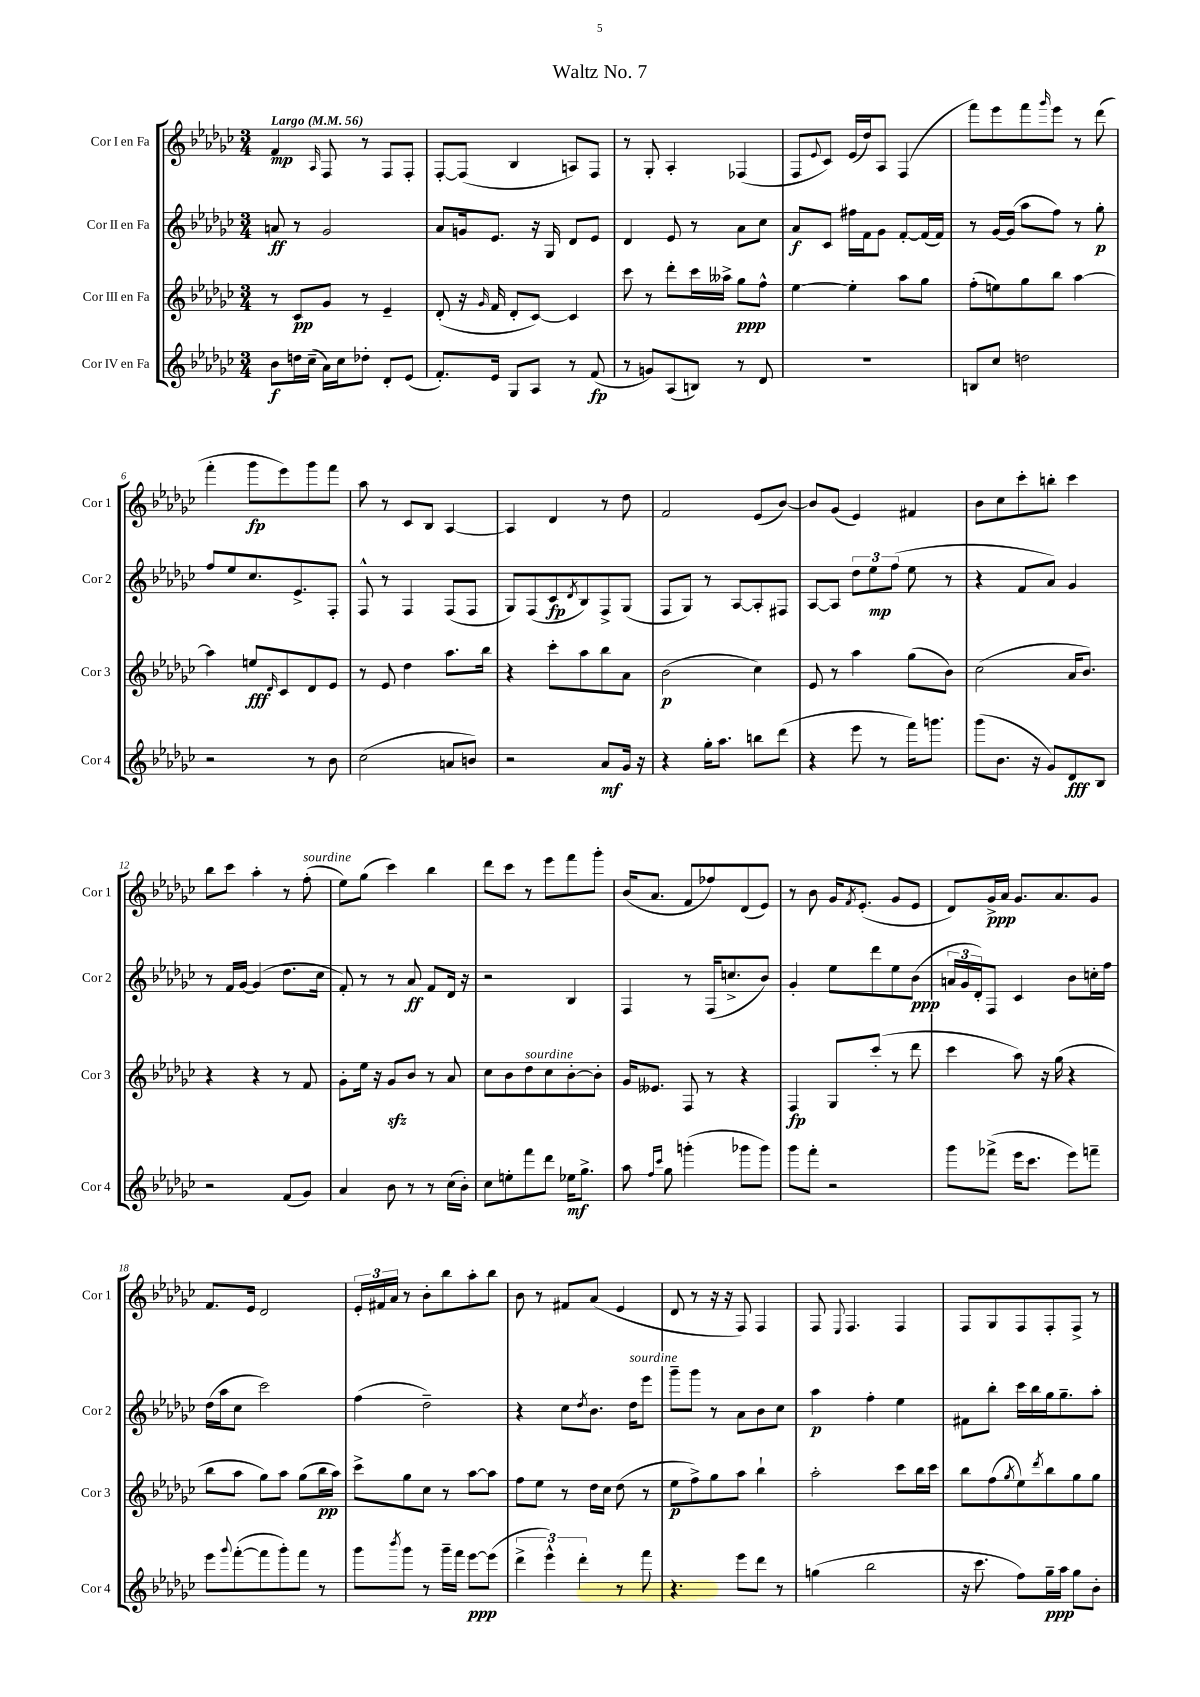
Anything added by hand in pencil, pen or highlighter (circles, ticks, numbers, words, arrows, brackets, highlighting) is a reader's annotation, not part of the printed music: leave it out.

**kern	**dynam	**kern	**dynam	**kern	**dynam	**kern	**dynam
*part4	*part4	*part3	*part3	*part2	*part2	*part1	*part1
*staff4	*staff4	*staff3	*staff3	*staff2	*staff2	*staff1	*staff1
*I"Cor IV en Fa	*	*I"Cor III en Fa	*	*I"Cor II en Fa	*	*I"Cor I en Fa	*
*I'Cor 4	*	*I'Cor 3	*	*I'Cor 2	*	*I'Cor 1	*
*clefG2	*	*clefG2	*	*clefG2	*	*clefG2	*
*k[b-e-a-d-g-c-]	*	*k[b-e-a-d-g-c-]	*	*k[b-e-a-d-g-c-]	*	*k[b-e-a-d-g-c-]	*
*M3/4	*	*M3/4	*	*M3/4	*	*M3/4	*
*MM56	*	*MM56	*	*MM56	*	*MM56	*
=1	=1	=1	=1	=1	=1	=1	=1
!	!	!	!	!	!	!LO:TX:a:B:t=Largo	!
8b-\L	f	8r	.	8an/	ff	4f/	mp
16ddn\L	.	8c-/L	pp	8r	.	.	.
(16cc-~\JJ	.	.	.	.	.	.	.
.	.	.	.	.	.	16qqA-/	.
16a-\LL)	.	8g-/J	.	2g-/	.	8F/	.
16cc-\J	.	.	.	.	.	.	.
8dd-X'\J	.	8r	.	.	.	8r	.
8d-'/L	.	4e-~/	.	.	.	8F/L	.
(8e-/J	.	.	.	.	.	8F'/J	.
=2	=2	=2	=2	=2	=2	=2	=2
8.f'/L)	.	(8d-'/	.	8a-/L	.	[8F'/L	.
.	.	16r	.	16gn/k	.	(8F/J]	.
.	.	16qqg-/	.	.	.	.	.
16e-/Jk	.	16f/	.	8.e-/J	.	.	.
8G-/L	.	8d-'/L	.	.	.	4B-/	.
8A-/J	.	[8c-/J)	.	16r	.	.	.
.	.	.	.	16G-/	.	.	.
8r	.	4c-/]	.	8d-/L	.	8An/L)	.
(8f/	fp	.	.	8e-/J	.	8F/J	.
=3	=3	=3	=3	=3	=3	=3	=3
8r	.	8ccc-\	.	4d-/	.	8r	.
8gn/L)	.	8r	.	.	.	8G-'/	.
(8A-/	.	8ddd-'\L	.	8e-/	.	4A-'/	.
8Bn/J)	.	16ccc-\L	.	8r	.	.	.
.	.	16aa--X^\JJ	.	.	.	.	.
8r	.	8gg-\L	ppp	8a-\L	.	(4F-X/	.
8d-/	.	8ff^^\J	.	8cc-\J	.	.	.
=4	=4	=4	=4	=4	=4	=4	=4
2.r	.	[4ee-\	.	8a-/L	f	8F/L	.
.	.	.	.	.	.	8qqe-/	.
.	.	.	.	8c-/J	.	8c-/J)	.
.	.	4ee-'\]	.	16ff#X\LL	.	(16e-/LL	.
.	.	.	.	16f\J	.	16dd-/J)	.
.	.	.	.	8g-\J	.	8A-/J	.
.	.	8aa-\L	.	[8f'/L	.	(4F/	.
.	.	8gg-\J	.	(16f/L]	.	.	.
.	.	.	.	16f/JJ)	.	.	.
=5	=5	=5	=5	=5	=5	=5	=5
8Bn/L	.	(8ff'\L	.	8r	.	8fff\L)	.
8cc-/J	.	8een\)	.	[16g-/LL	.	8eee-\	.
.	.	.	.	(16g-/JJ]	.	.	.
2ddn\	.	8gg-\	.	8aa-\L	.	8fff\	.
.	.	.	.	.	.	16qqggg-/	.
.	.	8bb-\J	.	8ff\J)	.	8eee-\J	.
.	.	[4aa-\	.	8r	.	8r	.
.	.	.	.	8gg-'\	p	(8ddd-\	.
!!LO:LB:g=z
=6	=6	=6	=6	=6	=6	=6	=6
2r	.	4aa-\]	.	8ff/L	.	4fff'\	.
.	.	.	.	8ee-/	.	.	.
.	.	8een/L	fff	8.cc-/	.	8ggg-\L	fp
.	.	16qqd-/	.	.	.	.	.
.	.	8c-/	.	.	.	8eee-\)	.
.	.	.	.	8.e-^/	.	.	.
8r	.	8d-/	.	.	.	8ggg-\	.
8b-\	.	8e-/J	.	8F'/J	.	8fff\J	.
=7	=7	=7	=7	=7	=7	=7	=7
(2cc-\	.	8r	.	8F^^/	.	8aa-\	.
.	.	8e-/	.	8r	.	8r	.
.	.	4dd-\	.	4F/	.	8c-/L	.
.	.	.	.	.	.	8B-/J	.
8an/L	.	8.aa-\L	.	(8F/L	.	[4A-/	.
8bn/J)	.	.	.	8F/J	.	.	.
.	.	16bb-\Jk	.	.	.	.	.
=8	=8	=8	=8	=8	=8	=8	=8
2r	.	4r	.	8G-/L)	.	4A-/]	.
.	.	.	.	(8F/	.	.	.
.	.	8ccc-'\L	.	8c-/	fp	4d-/	.
.	.	.	.	8qd-/	.	.	.
.	.	8aa-\	.	8B-/)	.	.	.
8a-/L	mf	8bb-\	.	8F^/	.	8r	.
16g-/Jk	.	8a-\J	.	(8G-/J	.	8dd-\	.
16r	.	.	.	.	.	.	.
=9	=9	=9	=9	=9	=9	=9	=9
4r	.	(2b-\	p	8F/L	.	2f/	.
.	.	.	.	8G-/J)	.	.	.
16gg-'\KL	.	.	.	8r	.	.	.
8.aa-\J	.	.	.	.	.	.	.
.	.	.	.	[8A-/L	.	.	.
8bbn\L	.	4cc-\)	.	8A-'/]	.	(8e-/L	.
(8ddd-\J	.	.	.	8F#X/J	.	[8b-/J)	.
=10	=10	=10	=10	=10	=10	=10	=10
4r	.	8e-/	.	[8A-/L	.	8b-/L]	.
.	.	8r	.	8A-/J]	.	(8g-/J	.
8eee-\	.	4aa-\	.	12dd-\L	.	4e-/)	.
.	.	.	.	12ee-\	mp	.	.
8r	.	.	.	.	.	.	.
.	.	.	.	(12ff\J	.	.	.
16fff\KL)	.	(8gg-\L	.	8ee-\	.	4f#X/	.
8.gggn\J	.	.	.	.	.	.	.
.	.	8b-\J)	.	8r	.	.	.
=11	=11	=11	=11	=11	=11	=11	=11
(8ggg-\L	.	(2cc-\	.	4r	.	8b-\L	.
8.b-\J	.	.	.	.	.	8cc-\	.
.	.	.	.	8f/L	.	8ccc-'\	.
16r	.	.	.	.	.	.	.
8g-/L)	.	.	.	8a-/J)	.	8bbn'\J	.
8d-/	fff	16a-/KL	.	4g-/	.	4ccc-\	.
.	.	8.b-/J)	.	.	.	.	.
8B-/J	.	.	.	.	.	.	.
!!LO:LB:g=z
=12	=12	=12	=12	=12	=12	=12	=12
2r	.	4r	.	8r	.	8bb-\L	.
.	.	.	.	16f/LL	.	8ccc-\J	.
.	.	.	.	[16g-/JJ	.	.	.
.	.	4r	.	(4g-/]	.	4aa-'\	.
(8f/L	.	8r	.	8.dd-\L	.	8r	.
!	!	!	!	!	!	!LO:TX:a:i:t=sourdine	!
8g-/J)	.	8f/	.	.	.	(8ff'\	.
.	.	.	.	16cc-\Jk	.	.	.
=13	=13	=13	=13	=13	=13	=13	=13
4a-/	.	8g-'\L	.	8f'/)	.	8ee-\L)	.
.	.	16ee-\Jk	.	8r	.	(8gg-\J	.
.	.	16r	.	.	.	.	.
8b-\	.	8g-zz/L	.	8r	.	4ccc-\)	.
8r	.	8b-/J	.	8a-/	ff	.	.
8r	.	8r	.	8f/L	.	4bb-\	.
(16cc-\LL	.	8a-/	.	16d-/Jk	.	.	.
16b-'\JJ)	.	.	.	16r	.	.	.
=14	=14	=14	=14	=14	=14	=14	=14
8cc-\L	.	8cc-\L	.	2r	.	8ddd-\L	.
8een'\	.	8b-\	.	.	.	8ccc-\J	.
!	!	!LO:TX:a:i:t=sourdine	!	!	!	!	!
8fff\	.	8dd-\	.	.	.	8r	.
8ddd-\J	.	8cc-\	.	.	.	8eee-\L	.
16ee-X\KL	mf	[8b-'\	.	4B-/	.	8fff\	.
8.gg-^\J	.	.	.	.	.	.	.
.	.	8b-'\J]	.	.	.	8ggg-'\J	.
=15	=15	=15	=15	=15	=15	=15	=15
8aa-\	.	16g-/KL	.	4F/	.	(16b-/KL	.
.	.	8.e--X/J	.	.	.	8.a-/J	.
16qqff/LL	.	.	.	.	.	.	.
16qqccc-/JJ	.	.	.	.	.	.	.
8gg-\	.	.	.	.	.	.	.
(4gggn'\	.	8F/	.	8r	.	8f/L	.
.	.	8r	.	(16F/KL	.	8ff-X/)	.
.	.	.	.	8.ccn^/	.	.	.
8ggg-X\L	.	4r	.	.	.	(8d-/	.
8ggg-\J)	.	.	.	8b-/J)	.	8e-/J)	.
=16	=16	=16	=16	=16	=16	=16	=16
8ggg-\L	.	4F/	fp	4g-'/	.	8r	.
8fff'\J	.	.	.	.	.	8b-\	.
2r	.	8G-/L	.	8ee-\L	.	16g-/KL	.
.	.	.	.	.	.	8qf/	.
.	.	.	.	.	.	(8.e-'/J	.
.	.	(8ccc-'/J	.	8ddd-\	.	.	.
.	.	8r	.	8ee-\	.	8g-/L	.
.	.	8ddd-\	.	(8b-\J	ppp	8e-/J	.
=17	=17	=17	=17	=17	=17	=17	=17
8ggg-\L	.	4ccc-\	.	24an/LL	.	8d-/L)	.
.	.	.	.	24g-/	.	.	.
.	.	.	.	24d-'/J)	.	.	.
(8fff-X^\J	.	.	.	8F/J	.	16g-^/L	ppp
.	.	.	.	.	.	16a-/JJ	.
16eee-\KL	.	8aa-\)	.	4c-/	.	8.g-/L	.
8.ccc-\J	.	.	.	.	.	.	.
.	.	16r	.	.	.	.	.
.	.	(16gg-\	.	.	.	8.a-/	.
8eee-\L)	.	4r	.	8b-\L	.	.	.
8fffn~\J	.	.	.	16ccn'\L	.	8g-/J	.
.	.	.	.	16ff\JJ	.	.	.
!!LO:LB:g=z
=18	=18	=18	=18	=18	=18	=18	=18
8eee-\L	.	8bb-\L	.	(16dd-\LL	.	8.f/L	.
.	.	.	.	16aa-\J	.	.	.
8qqggg-/	.	.	.	.	.	.	.
([8fff'\	.	8aa-\J	.	8cc-\J	.	.	.
.	.	.	.	.	.	16e-/Jk	.
8fff\]	.	8gg-\L)	.	2ccc-\)	.	2d-/	.
8ggg-'\)	.	8aa-\J	.	.	.	.	.
8fff\J	.	(8gg-\L	.	.	.	.	.
8r	.	16bb-\L	pp	.	.	.	.
.	.	16aa-\JJ)	.	.	.	.	.
=19	=19	=19	=19	=19	=19	=19	=19
8ggg-\L	.	8ccc-^\L	.	(4ff\	.	24e-'/LL	.
.	.	.	.	.	.	24f#X/	.
.	.	.	.	.	.	24a-/JJ	.
8qbbb-/	.	.	.	.	.	.	.
8ggg-\J	.	8gg-\	.	.	.	8r	.
8r	.	8cc-\J	.	2dd-~\)	.	8b-'\L	.
16ggg-~\LL	.	8r	.	.	.	8bb-\	.
16fff\JJ	.	.	.	.	.	.	.
[8eee-\L	ppp	[8aa-\L	.	.	.	8aa-'\	.
(8eee-\J]	.	8aa-\J]	.	.	.	8bb-\J	.
=20	=20	=20	=20	=20	=20	=20	=20
6ddd-^\	.	8ff\L	.	4r	.	8b-\	.
.	.	8ee-\J	.	.	.	8r	.
6eee-^^\)	.	.	.	.	.	.	.
.	.	8r	.	8cc-\L	.	8f#X/L	.
6ddd-'\	.	.	.	.	.	.	.
.	.	.	.	8qdd-/	.	.	.
.	.	16dd-\LL	.	8.b-\J	.	(8a-/J	.
.	.	16cc-\JJ	.	.	.	.	.
8r	.	(8dd-\	.	.	.	4e-/	.
!	!	!	!	!LO:TX:a:i:t=sourdine	!	!	!
.	.	.	.	16dd-\KL	.	.	.
8fff\	.	8r	.	8eee-\J	.	.	.
=21	=21	=21	=21	=21	=21	=21	=21
4.r	.	8ee-\L	p	8ggg-~\L	.	8d-/	.
.	.	8ff^\)	.	8ggg-\J	.	8r	.
.	.	8gg-\	.	8r	.	16r	.
.	.	.	.	.	.	16r	.
8eee-\L	.	8aa-\J	.	8a-\L	.	8F/)	.
8ddd-\J	.	4bb-`\	.	8b-\	.	4F/	.
8r	.	.	.	8cc-\J	.	.	.
=22	=22	=22	=22	=22	=22	=22	=22
(4ggn\	.	2aa-'\	.	4aa-\	p	8F/	.
.	.	.	.	.	.	8qqE-/	.
.	.	.	.	.	.	4.F/	.
2bb-\	.	.	.	4ff'\	.	.	.
.	.	8ccc-\L	.	4ee-\	.	4F/	.
.	.	16bb-\L	.	.	.	.	.
.	.	16ccc-\JJ	.	.	.	.	.
=23	=23	=23	=23	=23	=23	=23	=23
16r	.	8bb-\L	.	8f#X\L	.	8F/L	.
8.ccc-\	.	.	.	.	.	.	.
.	.	(8ff\	.	8bb-'\J	.	8G-/	.
.	.	8qgg-/	.	.	.	.	.
8ff\L)	.	8ee-\)	.	16ccc-\LL	.	8F/	.
.	.	.	.	16bb-\	.	.	.
.	.	8qddd-/	.	.	.	.	.
16gg-~\L	ppp	8bb-\	.	16gg-\J	.	8F'/	.
16aa-\JJ	.	.	.	8.gg-~\	.	.	.
8gg-\L	.	8gg-\	.	.	.	8F^/J	.
8b-'\J	.	8gg-\J	.	8aa-'\J	.	8r	.
==	==	==	==	==	==	==	==
*-	*-	*-	*-	*-	*-	*-	*-
